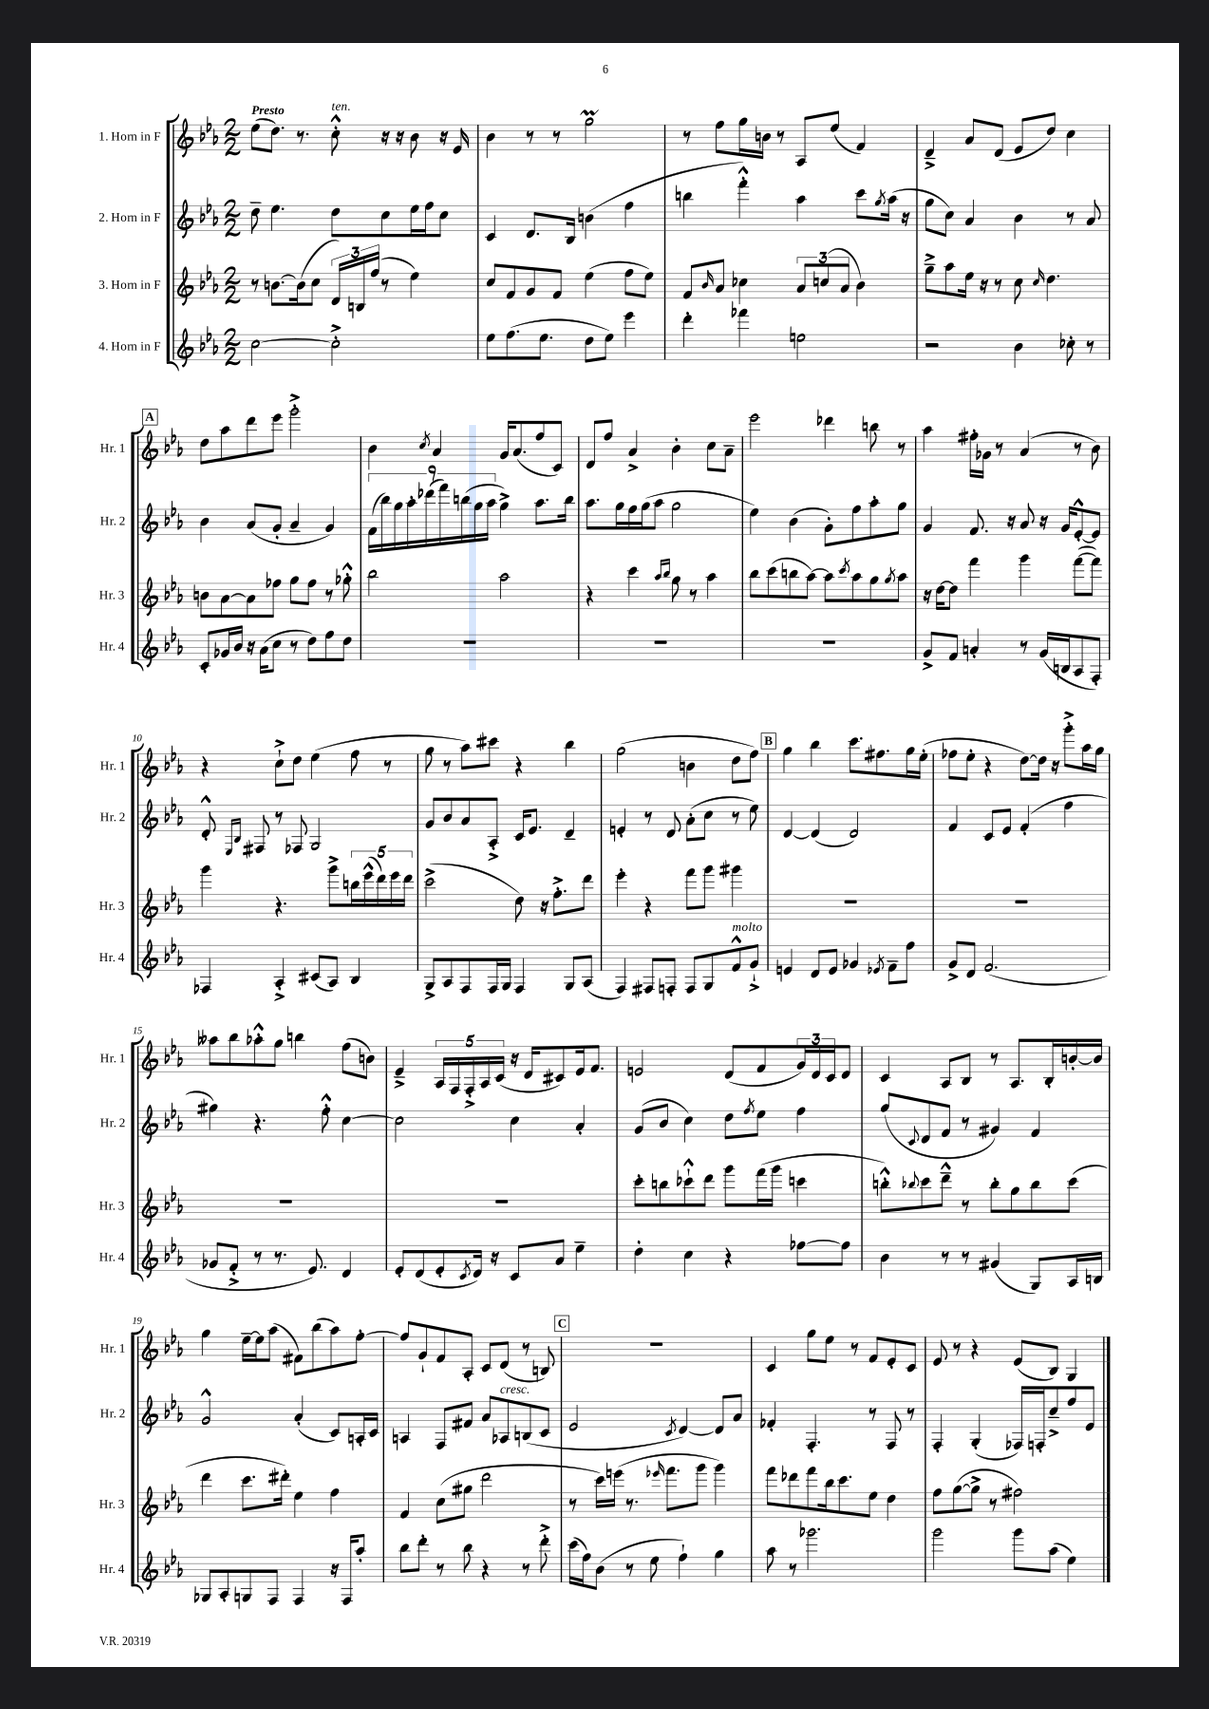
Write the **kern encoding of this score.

**kern	**kern	**kern	**kern
*staff4	*staff3	*staff2	*staff1
*clefG2	*clefG2	*clefG2	*clefG2
*k[b-e-a-]	*k[b-e-a-]	*k[b-e-a-]	*k[b-e-a-]
*M2/2	*M2/2	*M2/2	*M2/2
[2cc\	8r	8dd~\	(8ee-\L
.	[8.b\L	4.ee-\	8.dd\J)
.	(16b\]k	.	8.r
.	8cc\J	.	.
2cc'^\]	24d/LL)	8dd\L	8cc'^^\
.	24B/	.	.
.	(24ff/JJ	.	.
.	8r	8cc\	16r
.	.	.	16r
.	4ee-\)	16ee-\L	8b-\
.	.	16ff\J	.
.	.	8cc\J	16r
.	.	.	16e-/
=	=	=	=
8ee-\L	8cc/L	4c/	4b-\
(8.ff\	8f/	.	.
.	8g/	8.d/L	8r
8.ee-\J	.	.	.
.	8f/J	.	8r
.	.	16B-/Jk	.
8dd\L	(4ee-\	(4b\	2gg\
8ee-\J)	.	.	.
4eee-\	8ff\L	4ff\	.
.	8ee-\J)	.	.
=	=	=	=
4ddd'\	8f/L	4bb\	8r
.	16qqb-/	.	.
.	8a-/J	.	8ff\L
4fff-\	4cc-\	4fff'^^\)	16gg\L
.	.	.	16b\JJ
.	.	.	8r
2ee\	12a-/L	4aa-\	8A-/L
.	(12cc/	.	.
.	.	.	(8ee-/J
.	12a-/J	.	.
.	4b-\)	8ccc\L	4f/)
.	.	8qgg/	.
.	.	(16aa-\Jk	.
.	.	16r	.
=	=	=	=
2r	8gg~^\L	8gg\L	4d~^/
.	8aa-\	8cc\J)	.
.	16ee-\Jk	4a-/	8a-/L
.	16r	.	.
.	8r	.	(8d/J
4b-\	8cc\	4b-\	8e-/L
.	16qqcc/	.	.
.	4.dd\	.	8dd/J)
8cc-'\	.	8r	4cc\
8r	.	8a-/	.
=	=	=	=
8c'/L	8b\L	4b-\	8dd\L
16g-/L	[8a-\	.	8aa-\
16b-/JJ	.	.	.
16r	8a-\]	(8a-/L	8ddd\
(16a-\LK	.	.	.
8cc\J	8ff-\J	8g'/J	8eee-\J
8r	8gg\L	4a-~/	2ggg'^\
8dd\L)	8ff-\J	.	.
8ff\	8r	4g/)	.
8dd\J	8gg-'^^\	.	.
=	=	=	=
1r	2bb-\	(18f\LL	4b-\
.	.	18bb-\)	.
.	.	18gg\	.
.	.	18aa-'\	.
.	.	(18ddd-\	.
.	.	.	8qcc/
.	.	.	4a-/
.	.	18fff\)	.
.	.	(18bb\	.
.	.	18gg\	.
.	.	18aa-\JJ	.
.	2aa-\	4gg^\)	16g/LK
.	.	.	(8.a-/
.	.	8.aa-\L	8ff/
.	.	.	8c/J)
.	.	16bb\Jk	.
=	=	=	=
1r	4r	8.aa-\L	8d/L
.	.	.	8ff/J
.	.	16gg\L	.
.	4ccc\	16ff\	4a-^/
.	.	(16gg\J	.
.	.	8aa-\J	.
.	16qqaa-/LL	.	.
.	16qqbb-/JJ	.	.
.	8gg\	2gg\	4b-'\
.	8r	.	.
.	4aa-\	.	8cc\L
.	.	.	8a-~\J
=	=	=	=
1r	8bb-\L	4ee-\)	2eee-\
.	(8ccc\	.	.
.	8bb\	(4b-\	.
.	[8aa-\J)	.	.
.	8aa-\]L	8g'\L)	4ddd-\
.	8qccc/	.	.
.	8aa-\	8ff\	.
.	8gg\	8aa-'\	8bb\
.	8qgg/	.	.
.	8aa-\J	8gg\J	8r
=	=	=	=
8g^/L	16r	4g/	4aa-\
.	[16dd\LK	.	.
8f/J	8dd\]J	.	.
4a'/	4fff\	8.f/	16ff#'\LL
.	.	.	16g-\JJ
.	.	.	8r
.	.	16r	.
8r	4ggg\	8a-/	(4a-/
(16g/LL	.	16r	.
16B/J	.	16g/LK	.
8A-/	([8fff\L	[8e-'^^/	8r
8F'/J)	8fff\]J)	8e-/]J	8b-\)
=	=	=	=
4F-/	4ggg\	8d'^^/	4r
.	.	16qqE-/LL	.
.	.	16qqB-/JJ	.
.	.	8F#/	.
4A-'^/	4.r	8r	8cc`^\L
.	.	8F-/	8dd\J
(8c#/L	.	2G/	(4ee-\
8A-/J)	8ggg^\L	.	.
4B-/	20bb\L	.	8ff\
.	(20eee-^^\	.	.
.	20ddd\)	.	.
.	.	.	8r
.	20eee-\	.	.
.	20ddd\JJ	.	.
=	=	=	=
8G^/L	(2ccc^\	8g/L	8gg\
8A-/	.	8b-/	8r
8F/	.	8a-/	8aa-\L)
16F/L	.	8A-'^/J	8ccc#\J
16G/JJ	.	.	.
4F/	8dd\)	16c/LK	4r
.	.	8.e-/J	.
.	16r	.	.
.	8.ff'^\L	.	.
8G/L	.	4d~/	4bb-\
(8A-/J	8ddd\J	.	.
=	=	=	=
4F/)	4eee-'\	4e'/	(2gg\
8F#/L	4r	8r	.
8F'/J	.	8d/	.
8F/L	8fff\L	(8a-'\L	4b\
8G/	8ggg\J	8cc\J	.
8f^^/	4ggg#\	8r	8dd\L
8g`^/J	.	8ee-\)	8ff\J)
=	=	=	=
4e/	1r	[4d/	4gg\
8d/L	.	(4d/]	4bb-\
8e/J	.	.	.
4g-/	.	2d/)	8.ccc\L
.	.	.	8.ff#\
8qe-/	.	.	.
8f~\L	.	.	.
8ff\J	.	.	16gg\L
.	.	.	(16ee-'\JJ
=	=	=	=
8g^/L	1r	4f/	8ff-\L
8d/J	.	.	8ee-'\J
(2.f/	.	8c/L	4r
.	.	8e-/J	.
.	.	(4f'/	[8dd\L)
.	.	.	16dd\]Jk
.	.	.	16r
.	.	4ff\	8ggg'^\L
.	.	.	16aa-\L
.	.	.	16gg\JJ
=	=	=	=
8g-/L	1r	4gg#\)	8aa--\L
8f'^/J	.	.	8bb-\
8r	.	4.r	8aa-'^^\
8.r	.	.	8gg\J
.	.	.	4bb\
8.e-/)	.	.	.
.	.	8ff'^^\	.
4d/	.	[4cc\	(8ff\L
.	.	.	8b\J)
=	=	=	=
8e-'/L	1r	2cc\]	4e-~^/
(8d/	.	.	.
8e-'/	.	.	20A-/LL
.	.	.	20F/
.	.	.	20F'^/
8qc/	.	.	.
16d/Jk)	.	.	.
.	.	.	20A-/
16r	.	.	.
.	.	.	(20c/JJ
8c/L	.	4cc\	16r
.	.	.	16d/LK
8a-/J	.	.	8c#/)
4ee-~\	.	4a-'/	16e-/k
.	.	.	8.f/J
=	=	=	=
4dd'\	8ccc'\L	(8g/L	2e/
.	8bb\	8b-/J	.
4cc\	8ccc-`^^\	4cc\)	.
.	8ddd\J	.	.
4r	8ggg\L	8dd\L	(8d/L
.	.	8qff/	.
.	(16fff\L	8ee-\J	8f/
.	16ggg\JJ	.	.
[8ff-\L	4ccc\	4ff\	24g/L)
.	.	.	24d/
.	.	.	24c/J
8ff-\]J	.	.	8d/J
=	=	=	=
4b-\	8bb'^^\L)	(8gg/L	4c/
.	8qqbb-/	8qqc/	.
.	8ccc\	8d/	.
8r	8ddd~^^\J	8f/J	8A-/L
8r	8r	8r	8B-/J
(4g#/	8bb-'\L	4g#/)	8r
.	8gg\	.	8.A-/L
8G/L)	8bb-\	4f/	.
.	.	.	16B-'/L
16A-/L	(8ccc\J	.	[16b'/
16B/JJ	.	.	16b/]JJ
=	=	=	=
8G-/L	4ddd\	2g^^/	4gg\
8A-'/	.	.	.
8G/	8.ccc\L	.	[16ee-~\LL
.	.	.	16ee-\]J
8F/J	.	.	(8aa-\J
.	16ddd#'\Jk)	.	.
4F/	4ee-\	(4a-'/	8f#\L)
.	.	.	(8bb-\
16r	4ff\	8c/L)	8aa-\)
16F/LK	.	.	.
8aa-'/J	.	16A'/L	[8ff'\J
.	.	16c/JJ	.
=	=	=	=
8bb-\L	4f/	4A/	8ff/]L
8ddd'\J	.	.	8g`/
8r	(8cc\L	8F/L	8f/
8bb-\	8gg#\J	8f#/J	8A-'/J
4r	2ddd\	8a-/L	8c/L
.	.	8A-/	(8d/J
8r	.	(8B/	8r
8ddd'^\	.	8c/J	8B/)
=	=	=	=
(16ccc\LL	8r	2e-/	1r
16ff\J)	.	.	.
(8b-\J	16ccc\LL)	.	.
.	(16eee\JJ	.	.
8r	8.r	.	.
8ee-\	.	.	.
.	16qqeee-/	.	.
.	8.fff\L	.	.
.	.	8qc/	.
4ff`\)	.	[4d/)	.
.	8ggg\J	.	.
4gg\	4ggg\)	8d/]L	.
.	.	8a-/J	.
=	=	=	=
8aa-\	8fff\L	4f-'/	4c/
8r	8ddd-\	.	.
2.ggg-\	8fff\	4.F'/	8gg\L
.	16bb-\k	.	8ee-\J
.	8.ccc\	.	.
.	.	.	8r
.	8ee-\J	8r	8f/L
.	4dd\	8F/	8e-'/
.	.	8r	8c/J
=	=	=	=
2ggg\	8ff\L	4F'/	8e-/
.	([8gg\	.	8r
.	8gg^\]J	(4G'/	4r
.	8r	.	.
8ggg\L	2ff#\)	16F-/LL)	(8e-/L
.	.	16F'/J	.
(8aa-\J	.	8cc~^/	8B-/J)
4ee-\)	.	8ff/	4G/
.	.	8e-/J	.
==	==	==	==
*-	*-	*-	*-
